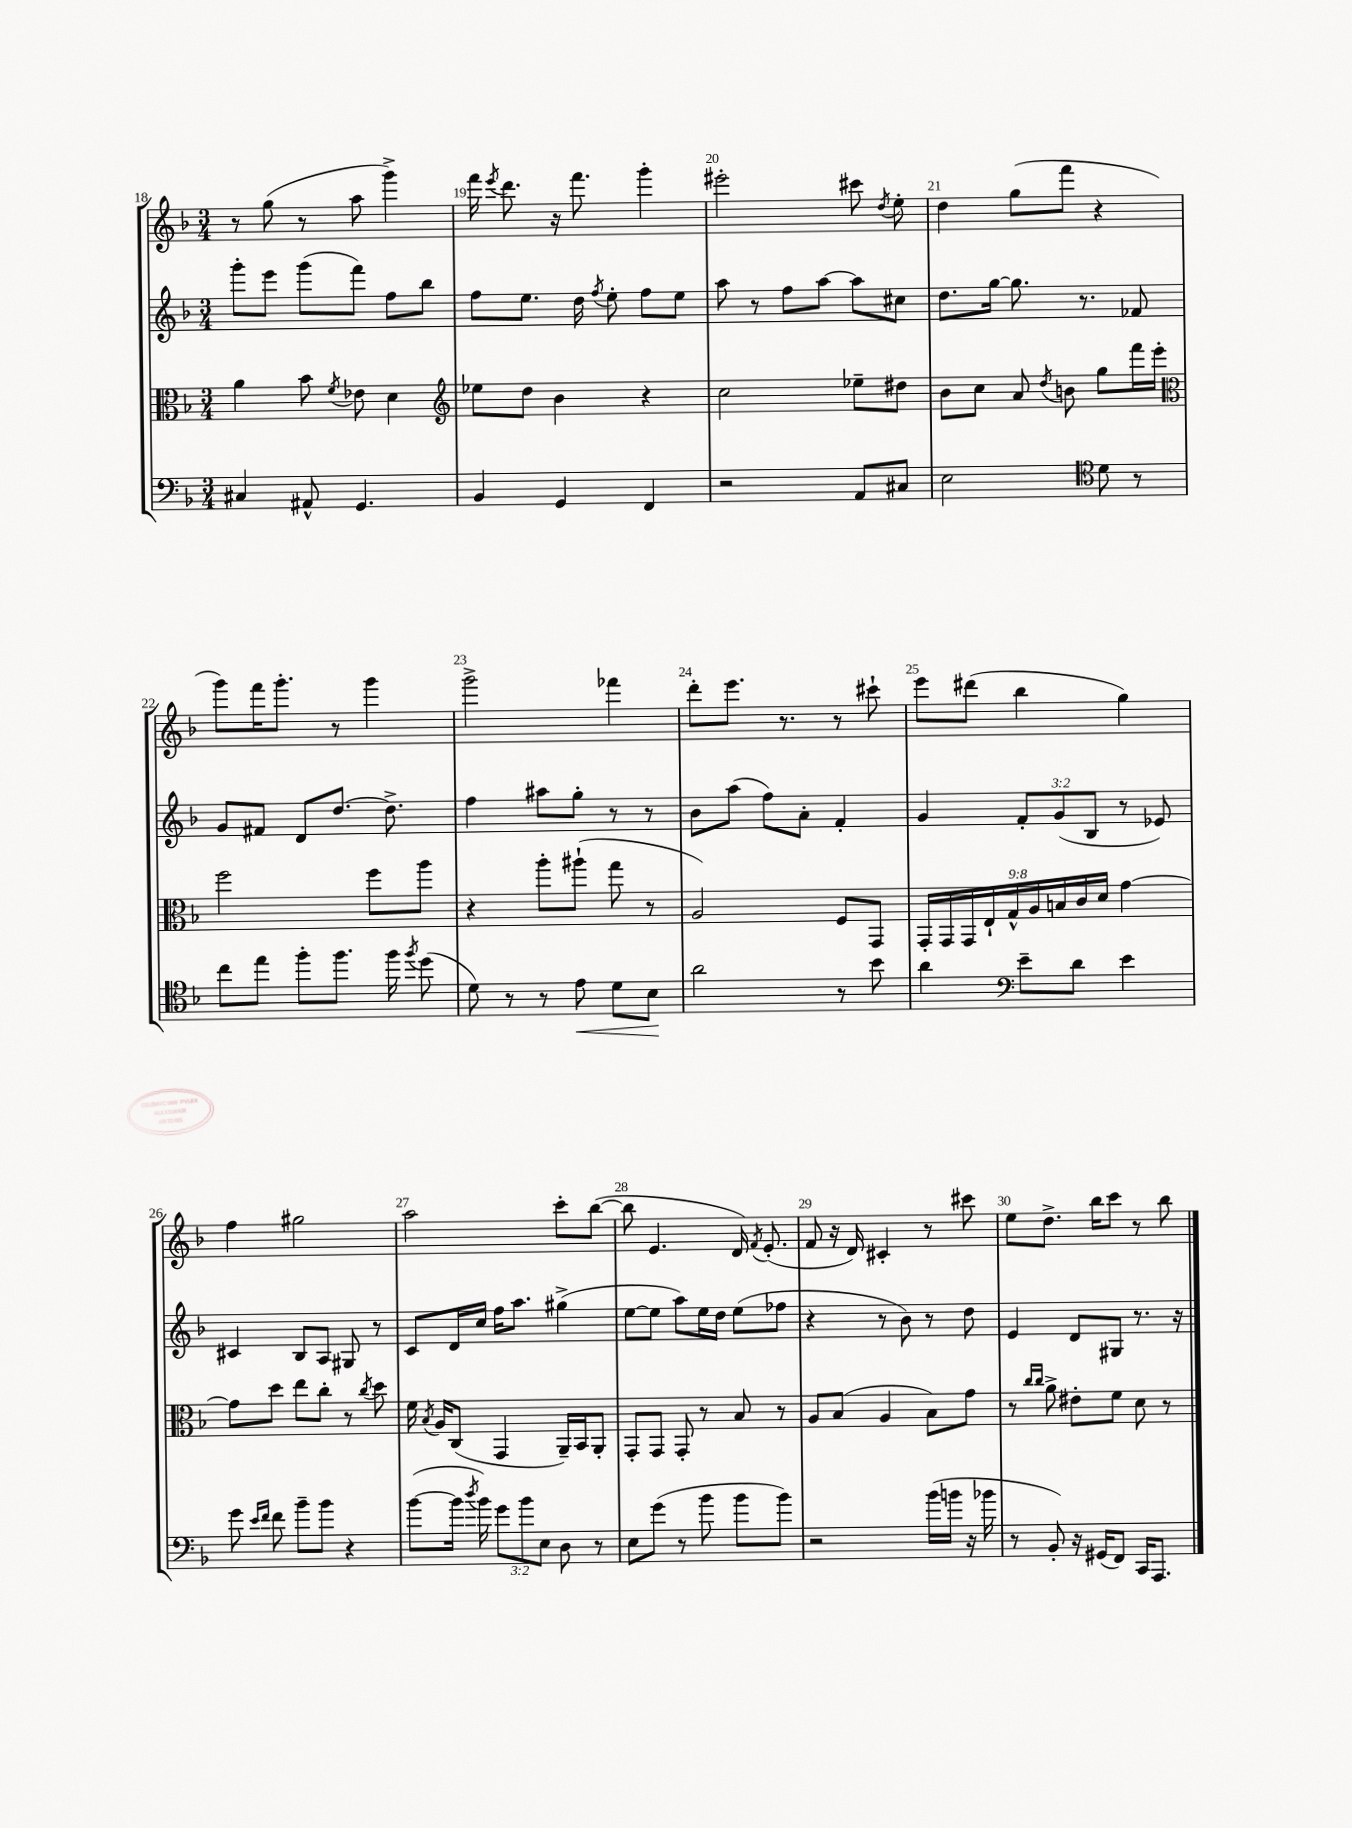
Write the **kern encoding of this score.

**kern	**kern	**kern	**kern
*staff4	*staff3	*staff2	*staff1
*clefF4	*clefC3	*clefG2	*clefG2
*k[b-]	*k[b-]	*k[b-]	*k[b-]
*M3/4	*M3/4	*M3/4	*M3/4
4C#	4a	8ggg'	8r
.	.	8eee	(8gg
8AA#^^	8b-	(8ggg	8r
.	8qf	.	.
4.GG	8e-	8fff)	8aa
.	4d	8ff	4ggg^)
.	.	8bb-	.
=	=	=	=
*	*clefG2	*	*
4BB-	8ee-	8ff	16fff
.	.	.	8qeee
.	.	.	8.ddd
.	8dd	8.ee	.
4GG	4b-	.	16r
.	.	16dd	8.fff
.	.	8qff	.
.	.	8ee'	.
4FF	4r	8ff	4ggg'
.	.	8ee	.
=	=	=	=
2r	2cc	8aa	2eee#'
.	.	8r	.
.	.	8ff	.
.	.	[8aa	.
8AA	8ee-~	8aa]	8ccc#
.	.	.	8qdd
8C#	8dd#	8cc#	8ee'
=	=	=	=
2E	8b-	8.dd	4dd
.	8cc	.	.
.	.	[16gg	.
.	8a	8.gg]	(8gg
.	8qdd	.	.
.	8b	.	8fff
.	.	8.r	.
*clefC4	*	*	*
8d	8gg	.	4r
8r	16fff	8f-	.
.	16eee'	.	.
=	=	=	=
*	*clefC3	*	*
8cc	2ff	8g	8ggg)
8ee	.	8f#	16fff
.	.	.	8.ggg'
8ff'	.	8d	.
8.ff	.	[8.dd	8r
.	8ff	.	4ggg
16ff	.	8.dd^]	.
8qff	.	.	.
(8dd	8aa	.	.
=	=	=	=
8d)	4r	4ff	2ggg^
8r	.	.	.
8r	8aa'	8aa#	.
8e	(8aa#`	8gg'	.
8d	8gg	8r	4fff-
8B-	8r	8r	.
=	=	=	=
2a	2A)	8b-	8ddd'
.	.	(8aa	8.eee
.	.	8ff)	.
.	.	.	8.r
.	.	8a'	.
8r	8F	4f'	8r
8b-	8GG	.	8ccc#`
=	=	=	=
4a	18GG'	4g	8eee
.	18GG	.	.
.	18GG	.	.
.	.	.	(8ddd#
.	18E`	.	.
.	18G^^	.	.
*clefF4	*	*	*
8e~	.	12f'	4bb-
.	18A	.	.
.	18B	(12g	.
8d	.	.	.
.	18c	.	.
.	.	12B-	.
.	18d	.	.
4e	[4g	8r	4gg)
.	.	8e-)	.
=	=	=	=
8g	8g]	4c#	4ff
16qqe	.	.	.
16qqf	.	.	.
8f	8dd	.	.
8b-~	8ee	8B-	2gg#
8b-	8cc'	8A	.
4r	8r	8G#	.
.	8qcc	.	.
.	8dd	8r	.
=	=	=	=
([8b-	16f	8c	2aa
.	8qB-	.	.
.	16A	.	.
16b-]	(8C	16d	.
8qdd	.	.	.
16b-)	.	16cc	.
12g	4GG	16ff	.
.	.	8.aa	.
12b-	.	.	.
12E	.	.	.
8D	16AA~)	(4gg#^	8ccc'
.	16BB-	.	.
8r	8AA'	.	([8bb-
=	=	=	=
8E	8GG'	[8ee	8bb-]
(8g	8GG	8ee]	4.e
8r	8GG'	8aa)	.
8b-	8r	16ee	.
.	.	16dd	.
8b-	8B-	(8ee	16d)
.	.	.	8qf
.	.	.	(8.e'
8b-)	8r	8ff-	.
=	=	=	=
2r	8A	4r	8f
.	(8B-	.	16r
.	.	.	16d)
.	4A	8r	4c#'
.	.	8b-)	.
(16b-	8B-)	8r	8r
16b	.	.	.
16r	8g	8dd	8ccc#
16b-	.	.	.
=	=	=	=
8r	8r	4e	8ee
.	16qqcc	.	.
.	16qqcc	.	.
8BB-')	8a^	.	8.dd^
16r	8e#'	8d	.
(16GG#	.	.	16bb-
8FF)	8f	8G#	8ccc
16CC	8d	8.r	8r
8.AAA	.	.	.
.	8r	.	8bb-
.	.	16r	.
==	==	==	==
*-	*-	*-	*-
